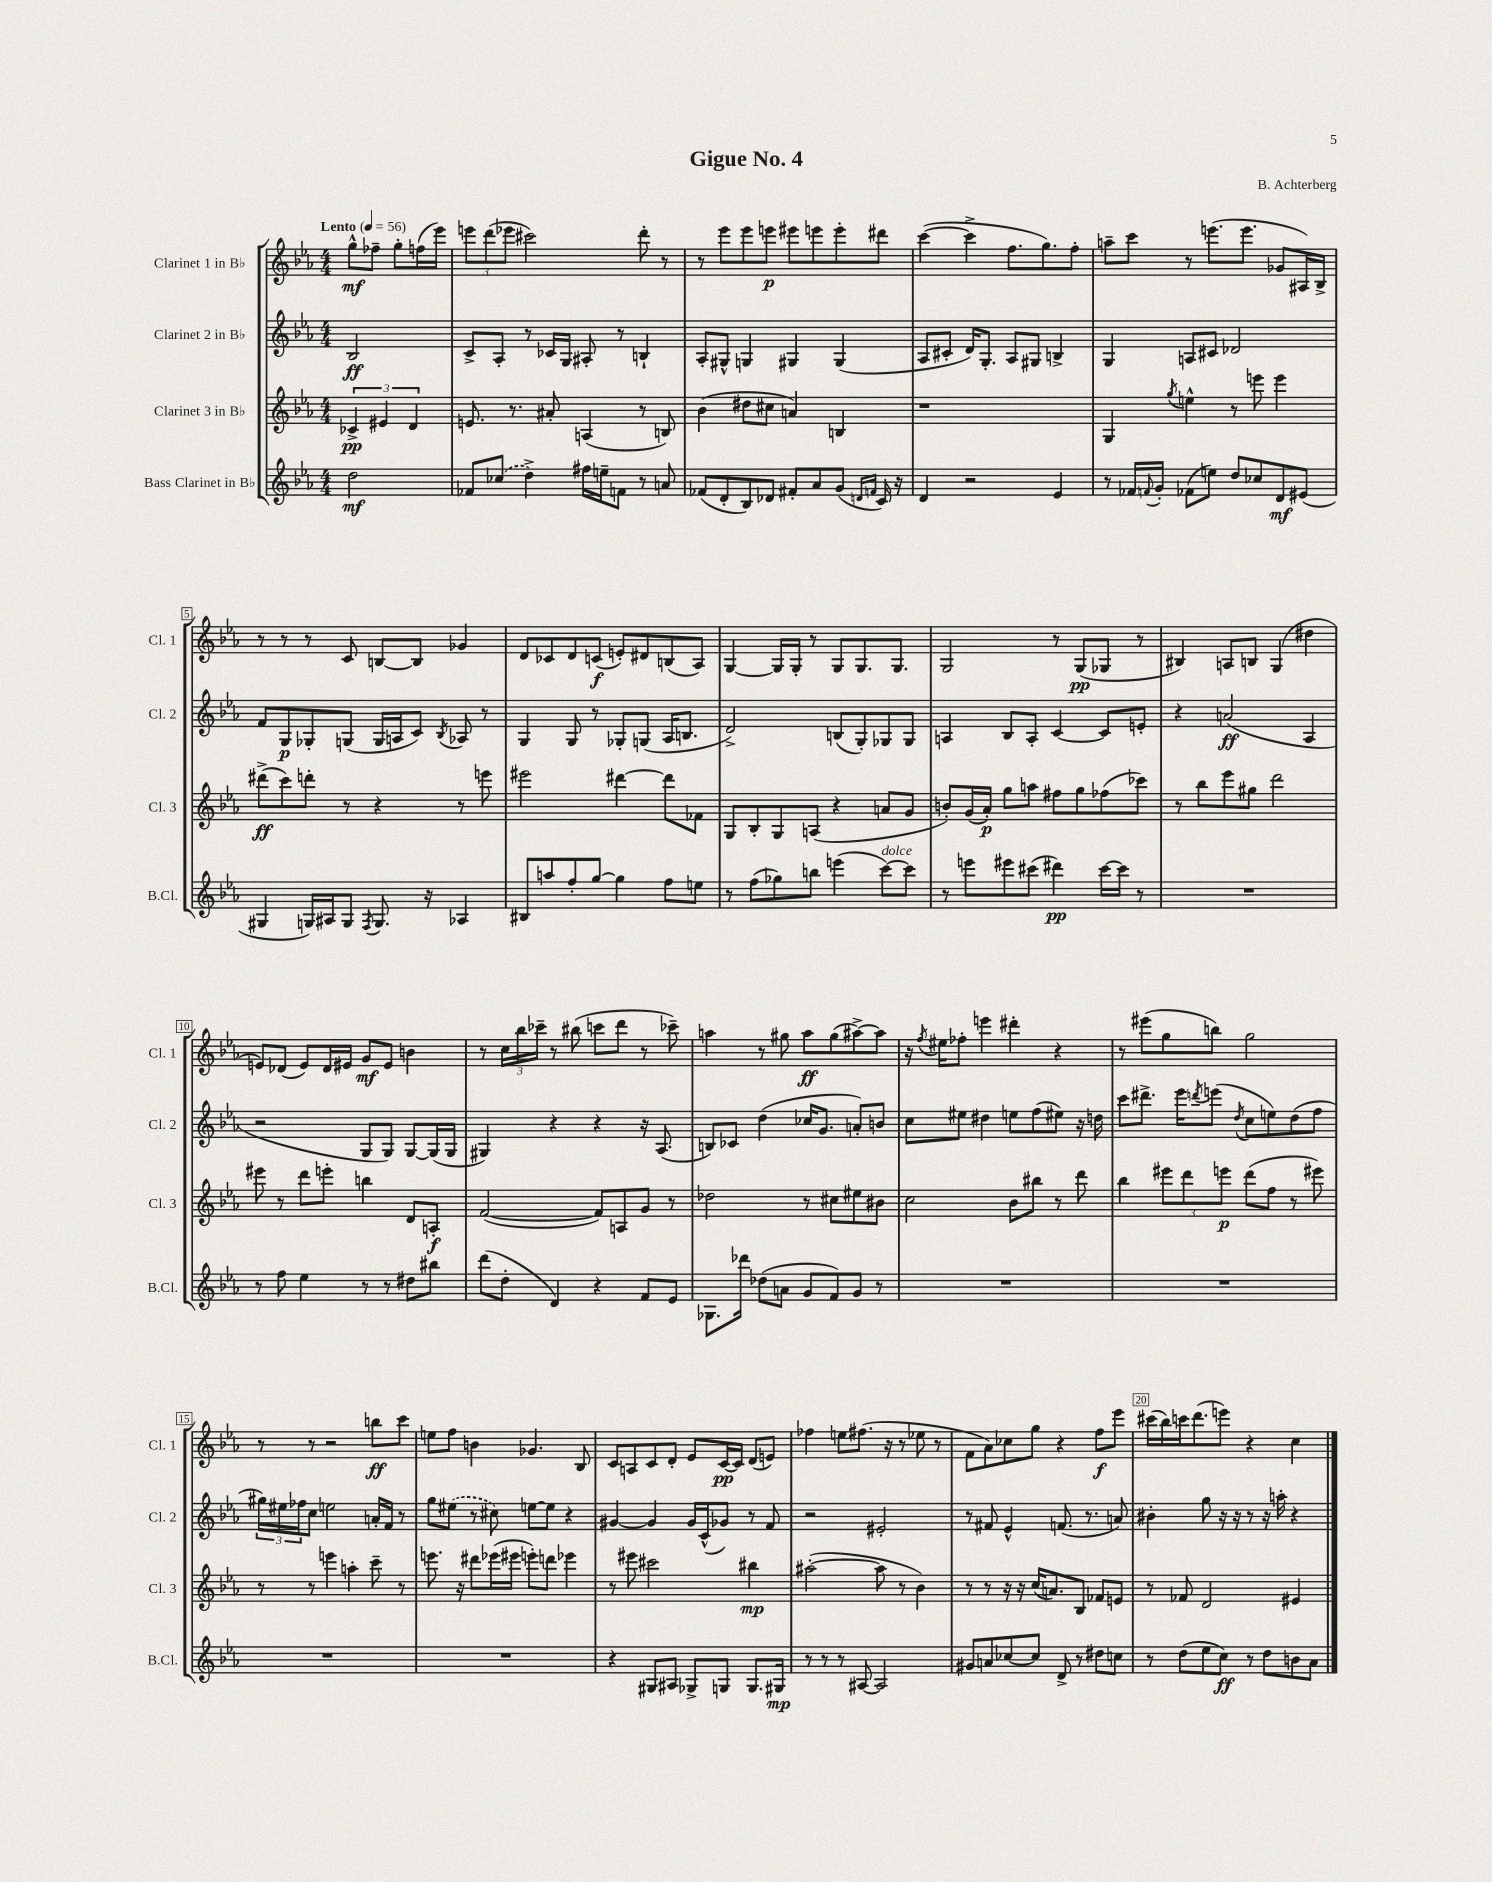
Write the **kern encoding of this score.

**kern	**dynam	**kern	**dynam	**kern	**dynam	**kern	**dynam
*part4	*part4	*part3	*part3	*part2	*part2	*part1	*part1
*staff4	*staff4	*staff3	*staff3	*staff2	*staff2	*staff1	*staff1
*I"Bass Clarinet in B♭	*	*I"Clarinet 3 in B♭	*	*I"Clarinet 2 in B♭	*	*I"Clarinet 1 in B♭	*
*I'B.Cl.	*	*I'Cl. 3	*	*I'Cl. 2	*	*I'Cl. 1	*
*clefG2	*	*clefG2	*	*clefG2	*	*clefG2	*
*k[b-e-a-]	*	*k[b-e-a-]	*	*k[b-e-a-]	*	*k[b-e-a-]	*
*M4/4	*	*M4/4	*	*M4/4	*	*M4/4	*
*MM56	*	*MM56	*	*MM56	*	*MM56	*
=	=	=	=	=	=	=	=
!	!	!	!	!	!	!LO:TX:a:B:t=Lento	!
2dd\	mf	6c-X^/	pp	2B-/	ff	8gg^^\L	mf
.	.	.	.	.	.	8ff-X~\J	.
.	.	6e#X/	.	.	.	.	.
.	.	.	.	.	.	8gg'\L	.
.	.	6d/	.	.	.	.	.
.	.	.	.	.	.	(16ffn\L	.
.	.	.	.	.	.	16eee-\JJ)	.
=1	=1	=1	=1	=1	=1	=1	=1
8f-X/L	.	8.en/	.	8c^/L	.	12eeen\L	.
.	.	.	.	.	.	(12ddd\	.
(8cc-X/J	.	.	.	8A-'/J	.	.	.
.	.	.	.	.	.	12eee-X\J	.
.	.	8.r	.	.	.	.	.
4dd^\)	.	.	.	8r	.	2ccc#X\)	.
.	.	8a#X'/	.	16c-X/LL	.	.	.
.	.	.	.	16G/JJ	.	.	.
16ff#X\LL	.	(4An/	.	8A#X'/	.	.	.
16een~\J	.	.	.	.	.	.	.
8fn\J	.	.	.	8r	.	.	.
8r	.	8r	.	4Bn`/	.	8ddd'\	.
8an/	.	8Bn/)	.	.	.	8r	.
=2	=2	=2	=2	=2	=2	=2	=2
(8f-X/L	.	(4b-\	.	8A-'/L	.	8r	.
8d'/	.	.	.	8G#X^^/J	.	8eee-\L	.
8B-/)	.	8dd#X\L	.	4Gn/	.	8eee-\	.
8d-X/J	.	8cc#X\J	.	.	.	8eeen\J	p
8f#X'/L	.	4an/)	.	4G#X/	.	8eee#X\L	.
8a-/	.	.	.	.	.	8eeen\	.
(8g/J	.	4Bn/	.	(4G#/	.	8eee'\	.
16qqdn/LL	.	.	.	.	.	.	.
16qqfn/JJ	.	.	.	.	.	.	.
16c/)	.	.	.	.	.	8ddd#X\J	.
16r	.	.	.	.	.	.	.
=3	=3	=3	=3	=3	=3	=3	=3
4d/	.	1r	.	8A-/L	.	([4ccc\	.
.	.	.	.	8c#X'/J	.	.	.
2r	.	.	.	16d/KL)	.	4ccc^\]	.
.	.	.	.	8.G'/J	.	.	.
.	.	.	.	8A-/L	.	8.ff\L	.
.	.	.	.	8G#X/J	.	.	.
.	.	.	.	.	.	8.gg\)	.
4e-/	.	.	.	4Bn^/	.	.	.
.	.	.	.	.	.	8ff'\J	.
=4	=4	=4	=4	=4	=4	=4	=4
8r	.	4G/	.	4G/	.	8aan~\L	.
16f-X/LL	.	.	.	.	.	8ccc\J	.
8qqfn/	.	.	.	.	.	.	.
16g'/JJ	.	.	.	.	.	.	.
.	.	8qgg/	.	.	.	.	.
(8f-X\L	.	4een^^\	.	8An/L	.	8r	.
8een\J)	.	.	.	8c#X/J	.	(8.eeen\L	.
8dd/L	.	8r	.	2d-X/	.	.	.
.	.	.	.	.	.	8.eee\J	.
8cc-X/	.	8eeen\	.	.	.	.	.
8d/	mf	4eee\	.	.	.	8g-X/L	.
(8e#X/J	.	.	.	.	.	16A#X/L)	.
.	.	.	.	.	.	16B-^/JJ	.
!!LO:LB:g=z
=5	=5	=5	=5	=5	=5	=5	=5
4G#X/	.	(8ddd#X^\L	ff	8f/L	.	8r	.
.	.	8ccc\)	.	8G/	p	8r	.
16Gn/LL)	.	8dddn'\J	.	8G-X'/	.	8r	.
16A#X/J	.	.	.	.	.	.	.
8G/J	.	8r	.	(8Gn/J	.	8c/	.
8qF/	.	.	.	.	.	.	.
8.G/	.	4r	.	16G/LL	.	[8Bn/L	.
.	.	.	.	16An/J	.	.	.
.	.	.	.	8c/J)	.	8B/J]	.
16r	.	.	.	.	.	.	.
.	.	.	.	8qB-/	.	.	.
4A-X/	.	8r	.	8A-X/	.	4g-X/	.
.	.	8eeen\	.	8r	.	.	.
=6	=6	=6	=6	=6	=6	=6	=6
8B#X/L	.	2eee#X\	.	4G/	.	8d/L	.
8aan/	.	.	.	.	.	8c-X/	.
8ff'/	.	.	.	8G/	.	8d/	.
[8gg/J	.	.	.	8r	.	(8cn/J	f
4gg\]	.	[4ddd#X\	.	8G-X'/L	.	8en'/L)	.
.	.	.	.	(8Gn/J	.	8d#X/	.
8ff\L	.	8ddd#\L]	.	16A-/KL	.	(8Bn/	.
.	.	.	.	8.Bn/J	.	.	.
8een\J	.	8f-X\J	.	.	.	8A-/J)	.
=7	=7	=7	=7	=7	=7	=7	=7
8r	.	8G/L	.	2d^/)	.	[4G/	.
(8ff\L	.	8B-'/	.	.	.	.	.
8gg-X\)	.	8G/	.	.	.	16G/LL]	.
.	.	.	.	.	.	16G'/JJ	.
8bbn\J	.	(8An/J	.	.	.	8r	.
(4eeen\	.	4r	.	(8Bn/L	.	8G/L	.
.	.	.	.	8G'/)	.	8.G/	.
!LO:TX:a:i:t=dolce	!	!	!	!	!	!	!
[8ccc\L)	.	8an/L	.	8G-X/	.	.	.
.	.	.	.	.	.	8.G/J	.
8ccc\J]	.	8g/J	.	8G-/J	.	.	.
=8	=8	=8	=8	=8	=8	=8	=8
8r	.	8bn'/L)	.	4An/	.	2G/	.
8eeen\L	.	(16g/L	.	.	.	.	.
.	.	16a-'/JJ)	p	.	.	.	.
8eee#X\	.	8gg\L	.	8B-/L	.	.	.
(8ccc#X\J	.	8aan\J	.	8A'/J	.	.	.
4ddd#X\)	pp	8ff#X\L	.	[4c/	.	8r	.
.	.	8gg\	.	.	.	(8G/L	pp
[16ccc#\LL	.	(8ff-X\	.	8c/L]	.	8G-X/J	.
16ccc#\JJ]	.	.	.	.	.	.	.
8r	.	8ccc-X\J)	.	8en'/J	.	8r	.
=9	=9	=9	=9	=9	=9	=9	=9
1r	.	8r	.	4r	.	4B#X/)	.
.	.	8bb-\L	.	.	.	.	.
.	.	8eee-\	.	(2an/	ff	8An/L	.
.	.	8gg#X\J	.	.	.	8Bn/J	.
.	.	2ddd\	.	.	.	(4G/	.
.	.	.	.	4A-/	.	4dd#X\	.
!!LO:LB:g=z
=10	=10	=10	=10	=10	=10	=10	=10
8r	.	8eee#X\	.	2r	.	8en/L)	.
8ff\	.	8r	.	.	.	(8d-X/J	.
4ee-\	.	8ddd\L	.	.	.	8e/L)	.
.	.	8eeen'\J	.	.	.	16d-/L	.
.	.	.	.	.	.	16e#X/JJ	.
8r	.	4bbn\	.	8G/L	.	8g/L	mf
8r	.	.	.	8G/J)	.	8e#/J	.
8dd#X\L	.	8d/L	.	[8G/L	.	4bn\	.
8bb#X\J	.	8An'/J	f	(16G/L]	.	.	.
.	.	.	.	16G/JJ	.	.	.
=11	=11	=11	=11	=11	=11	=11	=11
(8ddd\L	.	([2f/	.	4G#X/)	.	8r	.
8dd'\J	.	.	.	.	.	24cc\LL	.
.	.	.	.	.	.	24bb-\	.
.	.	.	.	.	.	24ccc-X~\JJ	.
4d/)	.	.	.	4r	.	8r	.
.	.	.	.	.	.	(8bb#X\	.
4r	.	8f/L])	.	4r	.	8cccn\L	.
.	.	8An/	.	.	.	8ddd\J	.
8f/L	.	8g/J	.	16r	.	8r	.
.	.	.	.	(8.A-/	.	.	.
8e-/J	.	8r	.	.	.	8ccc-X~\)	.
=12	=12	=12	=12	=12	=12	=12	=12
8.G-X\L	.	2dd-X\	.	8Bn/L)	.	4aan\	.
.	.	.	.	8c-X/J	.	.	.
16ddd-X\Jk	.	.	.	.	.	.	.
(8dd-X\L	.	.	.	(4dd\	.	8r	.
8an\J	.	.	.	.	.	8gg#X\	.
8g/L	.	8r	.	16cc-X/KL	.	8aa\L	ff
.	.	.	.	8.g/J	.	.	.
8f/)	.	8cc#X\L	.	.	.	(8gg#\	.
8g/J	.	8ee#X\	.	8an'/L)	.	[8aa#X^\)	.
8r	.	8b#X\J	.	8bn/J	.	8aa#\J]	.
=13	=13	=13	=13	=13	=13	=13	=13
1r	.	2cc\	.	8cc\L	.	16r	.
.	.	.	.	.	.	8qff/	.
.	.	.	.	.	.	16ee#X\KL	.
.	.	.	.	8ee#X\J	.	8ff-X'\J	.
.	.	.	.	4dd#X\	.	4eeen\	.
.	.	8b-\L	.	8een\L	.	4ddd#X'\	.
.	.	8bb#X\J	.	(8ff\	.	.	.
.	.	8r	.	8ee#X\J)	.	4r	.
.	.	8ddd\	.	16r	.	.	.
.	.	.	.	16ddn\	.	.	.
=14	=14	=14	=14	=14	=14	=14	=14
1r	.	4bb-\	.	8ccc\L	.	8r	.
.	.	.	.	8.ddd#X^\J	.	(8eee#X\L	.
.	.	12eee#X\L	.	.	.	8gg\	.
.	.	.	.	16eee-\KL	.	.	.
.	.	12ddd\	.	.	.	.	.
.	.	.	.	8qdddn/	.	.	.
.	.	.	.	(8eeen\J	.	8bbn\J)	.
.	.	12eeen\J	p	.	.	.	.
.	.	.	.	8qdd/	.	.	.
.	.	(8ddd\L	.	8cc\L	.	2gg\	.
.	.	8ff\J	.	8een\)	.	.	.
.	.	8r	.	(8dd\	.	.	.
.	.	8eee#X\)	.	8ff\J	.	.	.
!!LO:LB:g=z
=15	=15	=15	=15	=15	=15	=15	=15
1r	.	8r	.	24gg#X\LL)	.	8r	.
.	.	.	.	24ee#X\	.	.	.
.	.	.	.	24ff-X\J	.	.	.
.	.	8r	.	8cc\J	.	8r	.
.	.	4eeen\	.	2een\	.	2r	.
.	.	4aan'\	.	.	.	.	.
.	.	8ccc~\	.	16an'/LL	.	8bbn\L	ff
.	.	.	.	16f/JJ	.	.	.
.	.	8r	.	8r	.	8ccc\J	.
=16	=16	=16	=16	=16	=16	=16	=16
1r	.	8.eeen\	.	8gg\L	.	8een\L	.
.	.	.	.	(8ee#X\J	.	8ff\J	.
.	.	16r	.	.	.	.	.
.	.	8ddd#X\L	.	8r	.	4bn\	.
.	.	(16eee-X\L	.	8cc#X\)	.	.	.
.	.	16eee#X\JJ	.	.	.	.	.
.	.	8eeen'\L)	.	[8een\L	.	4.g-X/	.
.	.	8dddn\J	.	8ee\J]	.	.	.
.	.	4eee-X\	.	4r	.	.	.
.	.	.	.	.	.	8B-/	.
=17	=17	=17	=17	=17	=17	=17	=17
4r	.	8r	.	[4g#X/	.	8c/L	.
.	.	8eee#X\	.	.	.	8An/	.
8G#X/L	.	2ccc#X\	.	4g#/]	.	8c/	.
8A#X/J	.	.	.	.	.	8d'/J	.
8G-X^/L	.	.	.	16g#/LL	.	8e-/L	.
.	.	.	.	(16c^^/J	.	.	.
8Gn/J	.	.	.	8g-X/J)	.	[16c/L	pp
.	.	.	.	.	.	16c/JJ]	.
8.G/L	.	4bb#X\	mp	8r	.	(8d/L	.
.	.	.	.	8f/	.	8en/J)	.
16G#X/Jk	mp	.	.	.	.	.	.
=18	=18	=18	=18	=18	=18	=18	=18
8r	.	([2aa#X'\	.	2r	.	4ff-X\	.
8r	.	.	.	.	.	.	.
8r	.	.	.	.	.	8een\L	.
[8A#X/	.	.	.	.	.	(8.ff#X\J	.
2A#/]	.	8aa#\]	.	2e#X'/	.	.	.
.	.	.	.	.	.	16r	.
.	.	8r	.	.	.	8r	.
.	.	4b-\)	.	.	.	8ee-X\	.
.	.	.	.	.	.	8r	.
=19	=19	=19	=19	=19	=19	=19	=19
8g#X/L	.	8r	.	8r	.	8f\L	.
8an/	.	8r	.	8f#X/	.	8a-\)	.
[8cc-X/	.	16r	.	4e-^^/	.	8cc-X\	.
.	.	16r	.	.	.	.	.
8cc-/J]	.	(16cc/KL	.	.	.	8gg\J	.
.	.	8.an/)	.	.	.	.	.
8d^/	.	.	.	(8.fn/	.	4r	.
8r	.	8B-/J	.	.	.	.	.
.	.	.	.	8.r	.	.	.
8dd#X\L	.	8f-X/L	.	.	.	8ff\L	f
8ccn\J	.	8en/J	.	8an/)	.	8eee-\J	.
=20	=20	=20	=20	=20	=20	=20	=20
8r	.	8r	.	4b#X'\	.	(16ccc#X\LL	.
.	.	.	.	.	.	16bb-\)	.
(8dd\L	.	8f-X/	.	.	.	16cccn\J	.
.	.	.	.	.	.	(8.ddd\	.
8ee-\	.	2d/	.	8gg\	.	.	.
8cc\J)	ff	.	.	16r	.	8eeen\J)	.
.	.	.	.	16r	.	.	.
8r	.	.	.	8r	.	4r	.
8dd\L	.	.	.	16r	.	.	.
.	.	.	.	16aan'\	.	.	.
8bn\	.	4e#X/	.	4r	.	4cc\	.
8a-\J	.	.	.	.	.	.	.
==	==	==	==	==	==	==	==
*-	*-	*-	*-	*-	*-	*-	*-
